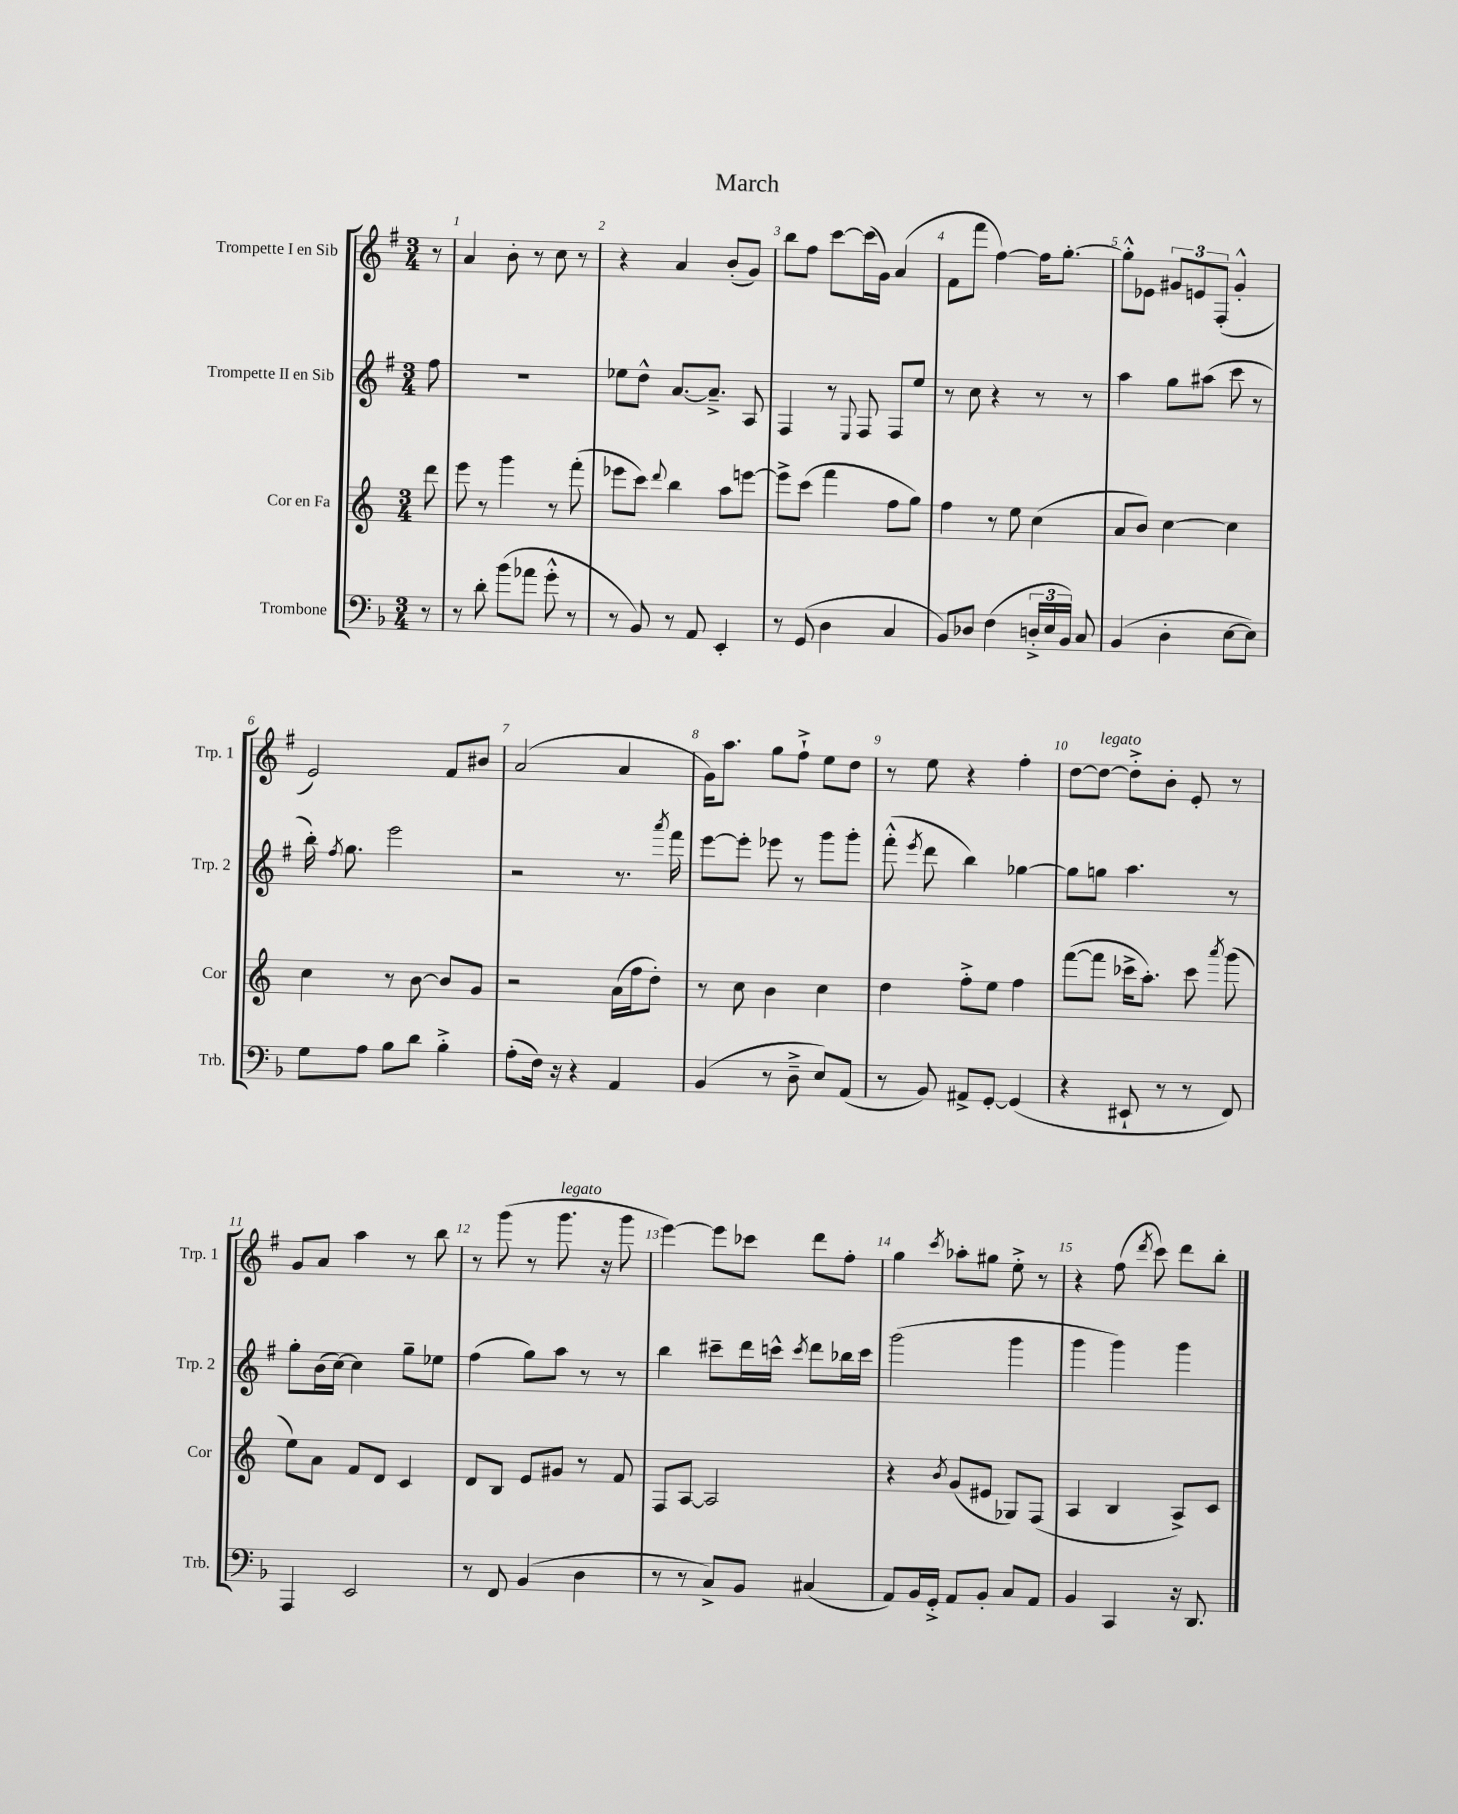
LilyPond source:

\header { title = "March" }
<<
\new StaffGroup <<
\new Staff = "s0" \with { instrumentName = "Trompette I en Sib" shortInstrumentName = "Trp. 1" } {
    \clef treble \key g \major \numericTimeSignature \time 3/4 \partial 8
    \autoBeamOff r8 |
    a'4 b'8-. r8 c''8 r8 |
    r4 a'4 b'8[-.( g'8]) |
    b''8[ fis''8] c'''8[~ c'''16( g'16]) a'4( |
    fis'8[ fis'''8] fis''4~) fis''16[ g''8.]~-. |
    g''8[-.-^ ees'8] \tuplet 3/2 { gis'8[ e'8 fis8]-.( } gis'4-.-^ |
    e'2) fis'8[ bis'8] |
    a'2( a'4 |
    g'16[) a''8.] g''8[ fis''8]-!-> e''8[ d''8] |
    r8 e''8 r4 fis''4-. |
    d''8[~ d''8]~^\markup { \italic "legato" } d''8[-.-> b'8]-. e'8-. r8 |
    g'8[ a'8] a''4 r8 b''8 |
    r8 g'''8( r8 g'''8.^\markup { \italic "legato" } r16 g'''8 |
    e'''4~) e'''8[ ces'''8] d'''8[ fis''8]-. |
    g''4 \acciaccatura { c'''8 } aes''8[-. gis''8] e''8-.-> r8 |
    r4 fis''8( \acciaccatura { d'''8 } c'''8) d'''8[ b''8]-. \bar "|." |
}
\new Staff = "s1" \with { instrumentName = "Trompette II en Sib" shortInstrumentName = "Trp. 2" } {
    \clef treble \key g \major \numericTimeSignature \time 3/4 \partial 8
    \autoBeamOff fis''8 |
    R2. |
    ees''8[ d''8]-^ a'8.[~ a'8.]---> a8 |
    fis4 r8 \appoggiatura { e8 } fis8 fis8[ e''8] |
    r8 c''8 r4 r8 r8 |
    a''4 g''8[ ais''8]( c'''8 r8 |
    b''16-.) \acciaccatura { fis''8 } g''8. e'''2 |
    r2 r8. \acciaccatura { a'''8 } fis'''16 |
    e'''8[~ e'''8]-. ees'''8 r8 g'''8[ g'''8]-. |
    fis'''8-.-^( \acciaccatura { e'''8 } d'''8 b''4) ges''4~ |
    ges''8[ g''8] a''4. r8 |
    g''8[-. b'16( c''16]~) c''4 g''8[-- ees''8] |
    fis''4( g''8[) a''8] r8 r8 |
    b''4 cis'''8[-- d'''16 c'''16]-^ \acciaccatura { c'''8 } d'''8[ bes''16 c'''16] |
    g'''2( g'''4 |
    g'''4 g'''4) g'''4 \bar "|." |
}
\new Staff = "s2" \with { instrumentName = "Cor en Fa" shortInstrumentName = "Cor" } {
    \clef treble \key c \major \numericTimeSignature \time 3/4 \partial 8
    \autoBeamOff d'''8 |
    e'''8 r8 g'''4 r8 f'''8-.( |
    ees'''8[ c'''8]) \appoggiatura { d'''8 } b''4 a''8[ e'''8]~ |
    e'''8[-> c'''8]( f'''4 f''8[ g''8]) |
    f''4 r8 e''8 c''4( |
    a'8[ b'8]) c''4~ c''4 |
    c''4 r8 b'8~ b'8[ g'8] |
    r2 a'16[( f''16 d''8]-.) |
    r8 c''8 b'4 c''4 |
    d''4 f''8[-.-> e''8] f''4 |
    f'''8[~( f'''8] ces'''16[-> a''8.]-.) ces'''8 \acciaccatura { a'''8 } g'''8( |
    e''8[) a'8] f'8[ d'8] c'4 |
    d'8[ b8] e'8[ gis'8] r8 f'8 |
    f8[ a8]~ a2 |
    r4 \acciaccatura { b'8 } g'8[( eis'8] ges8[) f8]( |
    a4 b4 a8[->) c'8] \bar "|." |
}
\new Staff = "s3" \with { instrumentName = "Trombone" shortInstrumentName = "Trb." } {
    \clef bass \key f \major \numericTimeSignature \time 3/4 \partial 8
    \autoBeamOff r8 |
    r8 d'8-. bes'8[( aes'8] g'8-.-^ r8 |
    r8 bes,8) r8 a,8 e,4-. |
    r8 g,8( d4 c4 |
    bes,8[) des8] f4( \tuplet 3/2 { d16[-.-> e16 bes,16]) } c8 |
    bes,4( d4-. e8[~ e8]) |
    g8[ a8] bes8[ d'8] bes4-.-> |
    a8[-.( f16]) r16 r4 a,4 |
    bes,4( r8 d8---> e8[) a,8]( |
    r8 bes,8) ais,8[-> g,8]~-. g,4( |
    r4 eis,8-! r8 r8 f,8) |
    a,,4 e,2 |
    r8 f,8 bes,4( d4 |
    r8 r8 c8[->) bes,8] cis4( |
    a,8[) bes,16 g,16]-.-> a,8[ bes,8]-. c8[ a,8] |
    bes,4 c,4 r16 d,8. \bar "|." |
}
>>
>>
\layout { \context { \Score \override BarNumber.break-visibility = ##(#f #t #t) barNumberVisibility = #all-bar-numbers-visible } }
